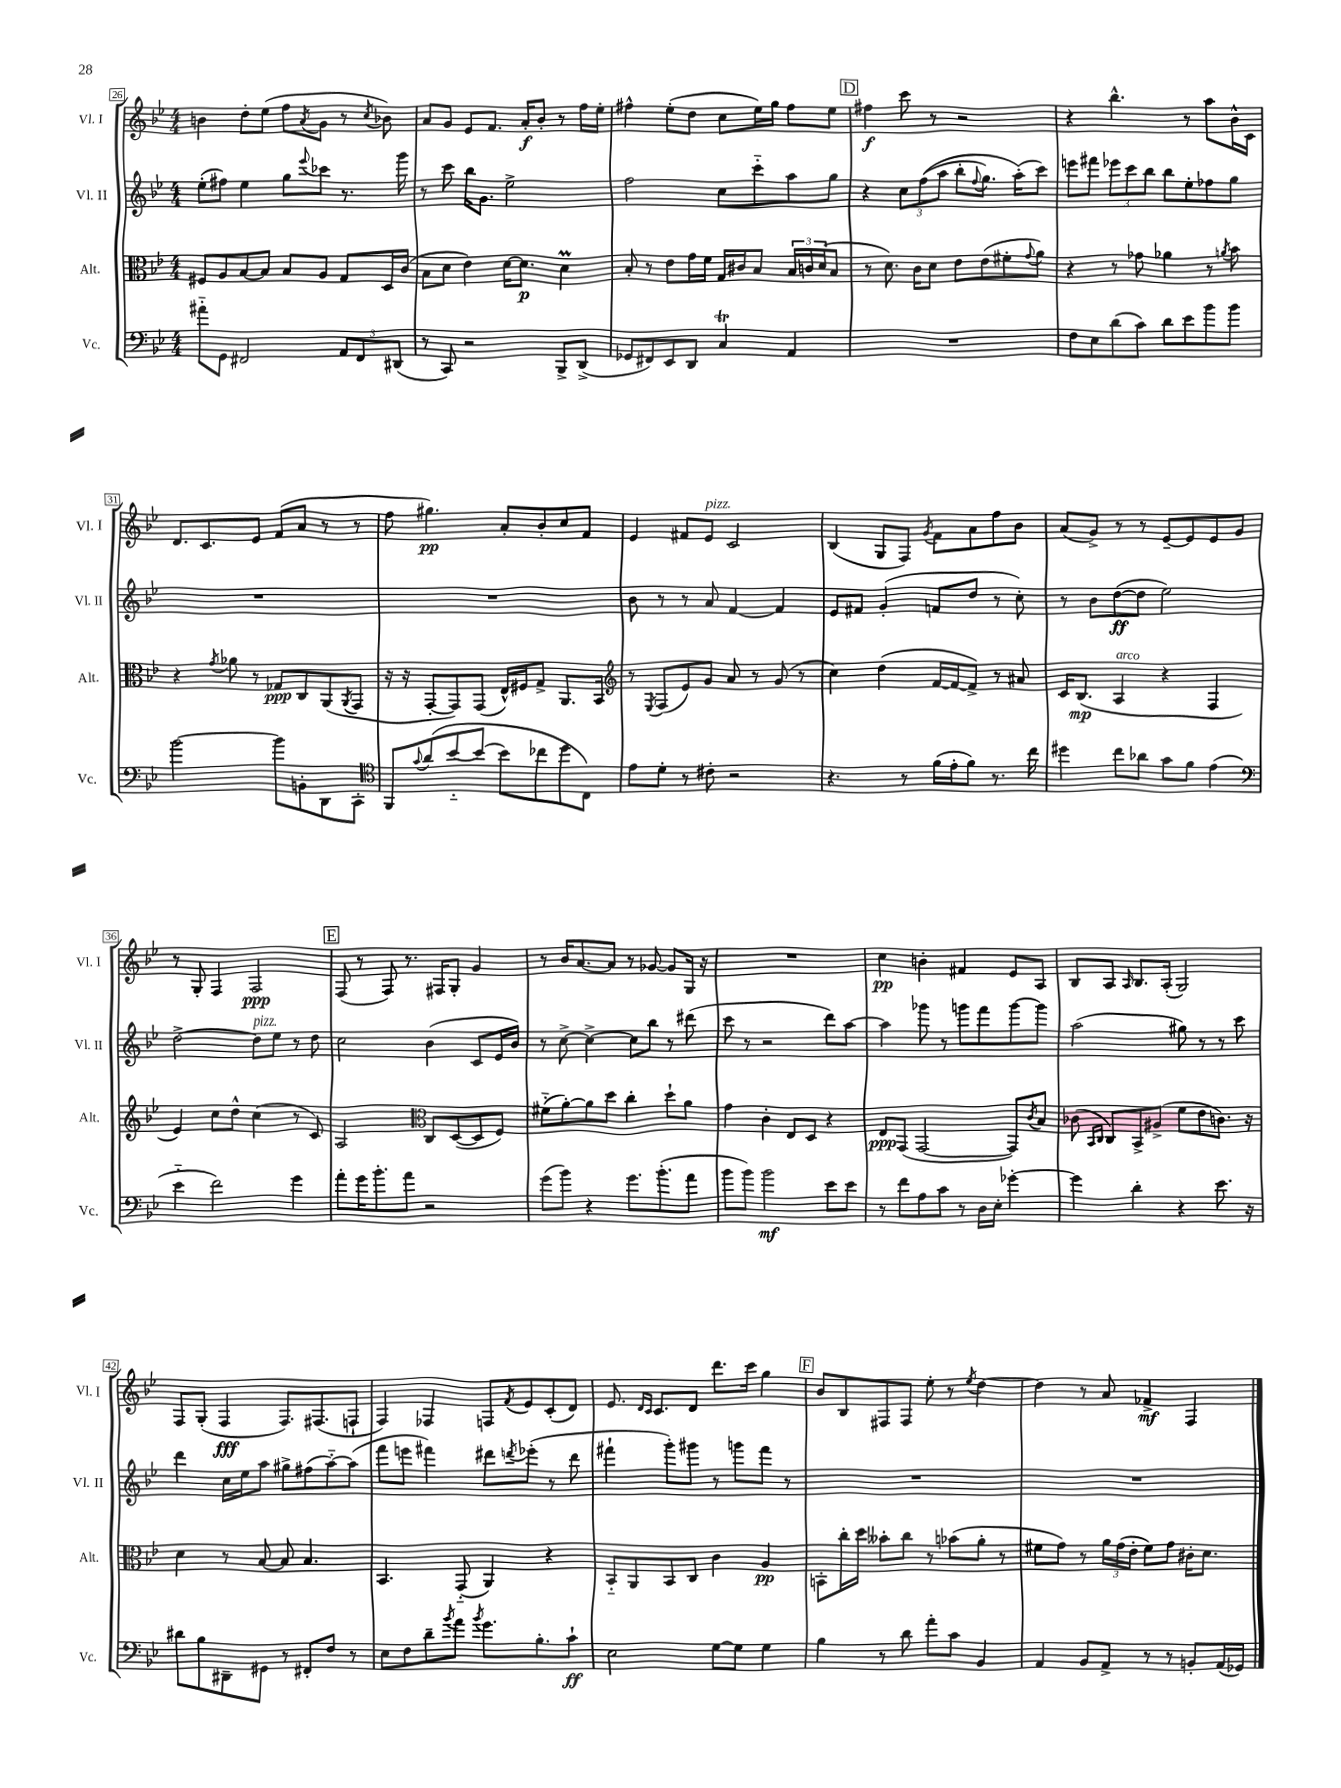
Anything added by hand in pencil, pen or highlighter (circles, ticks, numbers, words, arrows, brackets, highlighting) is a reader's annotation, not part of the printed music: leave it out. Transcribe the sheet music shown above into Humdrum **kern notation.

**kern	**kern	**kern	**kern
*staff4	*staff3	*staff2	*staff1
*clefF4	*clefC3	*clefG2	*clefG2
*k[b-e-]	*k[b-e-]	*k[b-e-]	*k[b-e-]
*M4/4	*M4/4	*M4/4	*M4/4
8a#'~	8F#	(8ee-'	4b
8GG	8A	8ff#)	.
2FF#	[8B-	4ee-	8dd'
.	8B-]	.	(8ee-
.	8B-	8gg	8ff
.	.	8qqeee-	8qa
.	8A	8ccc-	8g
12AA	8G	8.r	8r
12FF#	.	.	.
.	.	.	8qcc
.	16D	.	8b-)
(12DD#	.	.	.
.	(16c	16ggg	.
=	=	=	=
8r	8B-	8r	8a
8CC)	8d	8ccc	8g
2r	4e-)	16bb-	8e-
.	.	8.g	.
.	.	.	8.f
.	[16d	2ee-^	.
.	8.d]	.	16a'
.	.	.	8b-'
8BBB-^	4d	.	8r
(8DD^	.	.	16ff
.	.	.	16ee-'
=	=	=	=
8GG-	8B-'	2ff	4ff#^^
8FF#)	8r	.	.
8EE-	8e-	.	(8ee-'
8DD	16g	.	8dd
.	16f	.	.
4C	16G	8cc	8cc
.	16c#	.	.
.	8B-	8ccc'~	16ee-)
.	.	.	16gg
4AA	24B-	8aa	8ff#
.	24c	.	.
.	(24d	.	.
.	8B-	8gg	8ee-
=	=	=	=
1r	8r	4r	4ff#
.	8.d)	.	.
.	.	12cc	8ccc
.	16c	.	.
.	.	&((12ff	.
.	8d	.	8r
.	.	12aa	.
.	8e-	8bb-'	2r
.	.	8qqff	.
.	(8e-	8.gg)	.
.	8f#'	.	.
.	.	(16aa'&)	.
.	8qqg	.	.
.	8a)	8ccc)	.
=	=	=	=
8F	4r	8eee	4r
8E-	.	8fff#	.
(8d	8r	12eee-	4.bb-^^
.	.	12ccc	.
8c)	8g-	.	.
.	.	12bb-	.
8d	4a-	8bb-	.
8e-	.	8ee-'	8r
8b-	8r	8ff-	8aa
.	8qa	.	.
8b-	8b-	8gg	16b-^^
.	.	.	16c
=	=	=	=
[2b-	4r	1r	8.d
.	.	.	8.c
.	8qg	.	.
.	8a-	.	.
.	8r	.	8e-
8b-]	8G-	.	(8f
8BB'	8C	.	8a
8DD	(8AA	.	8r
.	8qAA	.	.
8CC'	8GG	.	8r
=	=	=	=
*clefC4	*	*	*
8FF	16r	1r	8ff
.	16r	.	.
8qqg	.	.	.
&(8a	[8GG'	.	4.gg#)
[8b-'~	8GG])	.	.
(8b-]	(8GG	.	.
8b-)	16E-^^)	.	8a'
.	16F#	.	.
8cc-	8G^	.	8b-'
8dd	8.AA	.	8cc
8C&)	.	.	8f
.	16BB-	.	.
=	=	=	=
*	*clefG2	*	*
8e-	8r	8b-	4e-
.	8qE-	.	.
8d'	(8F	8r	.
8r	8e-)	8r	8f#
8c#'	8g	8a	8e-
2r	8a	[4f	2c
.	8r	.	.
.	(8g	4f]	.
.	8r	.	.
=	=	=	=
4.r	4cc)	8e-	(4B-
.	.	8f#	.
.	(4dd	(4g'	8G
8r	.	.	8F)
.	.	.	8qg
(16f	[16f	8f	8f
16e-'	16f_	.	.
8f)	8f^])	8dd	8a
8.r	8r	8r	8ff
.	8a#	8cc')	8b-
16cc	.	.	.
=	=	=	=
4dd#	16c	8r	(8a
.	(8.B-	.	.
.	.	8b-	8g^)
8cc	4A	([8dd	8r
8a-	.	8dd]	8r
8g	4r	2ee-)	[8e-~
8f	.	.	8e-]
(4e-	4F	.	8e-
.	.	.	8g
=	=	=	=
*clefF4	*	*	*
4e-'~	4e-)	[2dd^	8r
.	.	.	8G'
2f)	8cc	.	4F
.	8dd^^	.	.
.	(4cc	8dd]	2F
.	.	8ee-	.
4g	8r	8r	.
.	8c)	8dd	.
=	=	=	=
8a'	2A	2cc	(8F
16g	.	.	8r
8.b-'	.	.	.
.	.	.	8F)
8a	.	.	8.r
*	*clefC3	*	*
2r	8C	(4b-	.
.	.	.	16F#
.	([8D	.	8G'
.	8D]	8c	4g
.	8F)	16e-	.
.	.	16b-)	.
=	=	=	=
(8g	(8f#'~	8r	8r
8b-)	[8a')	[8cc^	16b-
.	.	.	[8.a
4r	8a]	4cc^_	.
.	8dd	.	8a]
8.g	4cc'	8cc]	8r
.	.	8bb-	[8g-
(8.b-'	.	.	.
.	8dd`	8r	8g-]
8a	8a	(8ddd#	16G
.	.	.	16r
=	=	=	=
8b-	4g	8ccc	1r
8b-)	.	8r	.
2b-	4c'	2r	.
.	8E-	.	.
.	8D	.	.
8e-	4r	8ddd)	.
8e-	.	[8aa	.
=	=	=	=
8r	8E-	4aa]	4cc
8f	(8GG	.	.
8A	[2GG	8ggg-	4b'
8c	.	8r	.
8r	.	8ggg	4f#
16D	.	8fff	.
16E-'	.	.	.
[4g-'	8GG])	[8ggg	8e-
.	8qc	.	.
.	8B-	8ggg]	8A
=	=	=	=
4g-]	(8c-	(2aa	8B-
.	16qqBB-	.	.
.	16qqC	.	.
.	8C)	.	8A
.	.	.	16qqA
4d'	8BB-^	.	8.B-
.	(8A#^	.	.
.	.	.	(16A'
4r	8f	8gg#)	2G)
.	8e-	8r	.
8.e-	8.c)	8r	.
.	.	8ccc	.
16r	16r	.	.
=	=	=	=
8d#	4d	4ddd	8F
8B-	.	.	(8G'
8DD#~	8r	16cc	4F
.	.	16ee-	.
8GG#	[8B-	8aa	.
8r	8B-]	8gg#^	8.F)
8FF#'	4.B-	(8ff#	.
.	.	.	(8.F#
8F	.	[8aa'~)	.
8r	.	(8aa]	8F`
=	=	=	=
8E-	4.BB-	8fff	4F)
8F	.	8eee	.
8d~	.	4fff#)	4F-
8qb-	.	.	.
8a	(8GG'~	.	.
8qb-	.	.	.
8.g	4AA)	8ddd#	8F
.	.	8qddd	8qf
.	.	(8eee-'	8e-
8.B-'	.	.	.
.	4r	8r	(8c'
8c`	.	8ddd	8d)
=	=	=	=
2E-	8BB-'~	4fff#`	8.e-
.	8AA	.	.
.	.	.	16qqd
.	.	.	16qqc
.	.	.	8.c
.	8BB-	8ggg')	.
.	8C	8ggg#	8d
[8G	4c	8r	8.ddd
8G]	.	8ggg	.
.	.	.	16ccc
4G	4A	8fff#	4gg
.	.	8r	.
=	=	=	=
4B-	8BB'	1r	8b-
.	16cc'	.	8B-
.	16dd	.	.
8r	8b--'	.	8F#
8d	8cc	.	8F#
8a'	8r	.	8ee-'
8c	(8b-	.	8r
.	.	.	8qee-
4BB-	8a'	.	[4dd
.	8r	.	.
=	=	=	=
4AA	8f#	1r	4dd]
.	8g)	.	.
8BB-	8r	.	8r
8AA^	24a	.	8a
.	(24g	.	.
.	24e-'	.	.
8r	8f#)	.	4f-^
8r	8g	.	.
8BB'	16c#'	.	4F
.	8.d	.	.
(16AA	.	.	.
16GG-)	.	.	.
==	==	==	==
*-	*-	*-	*-
